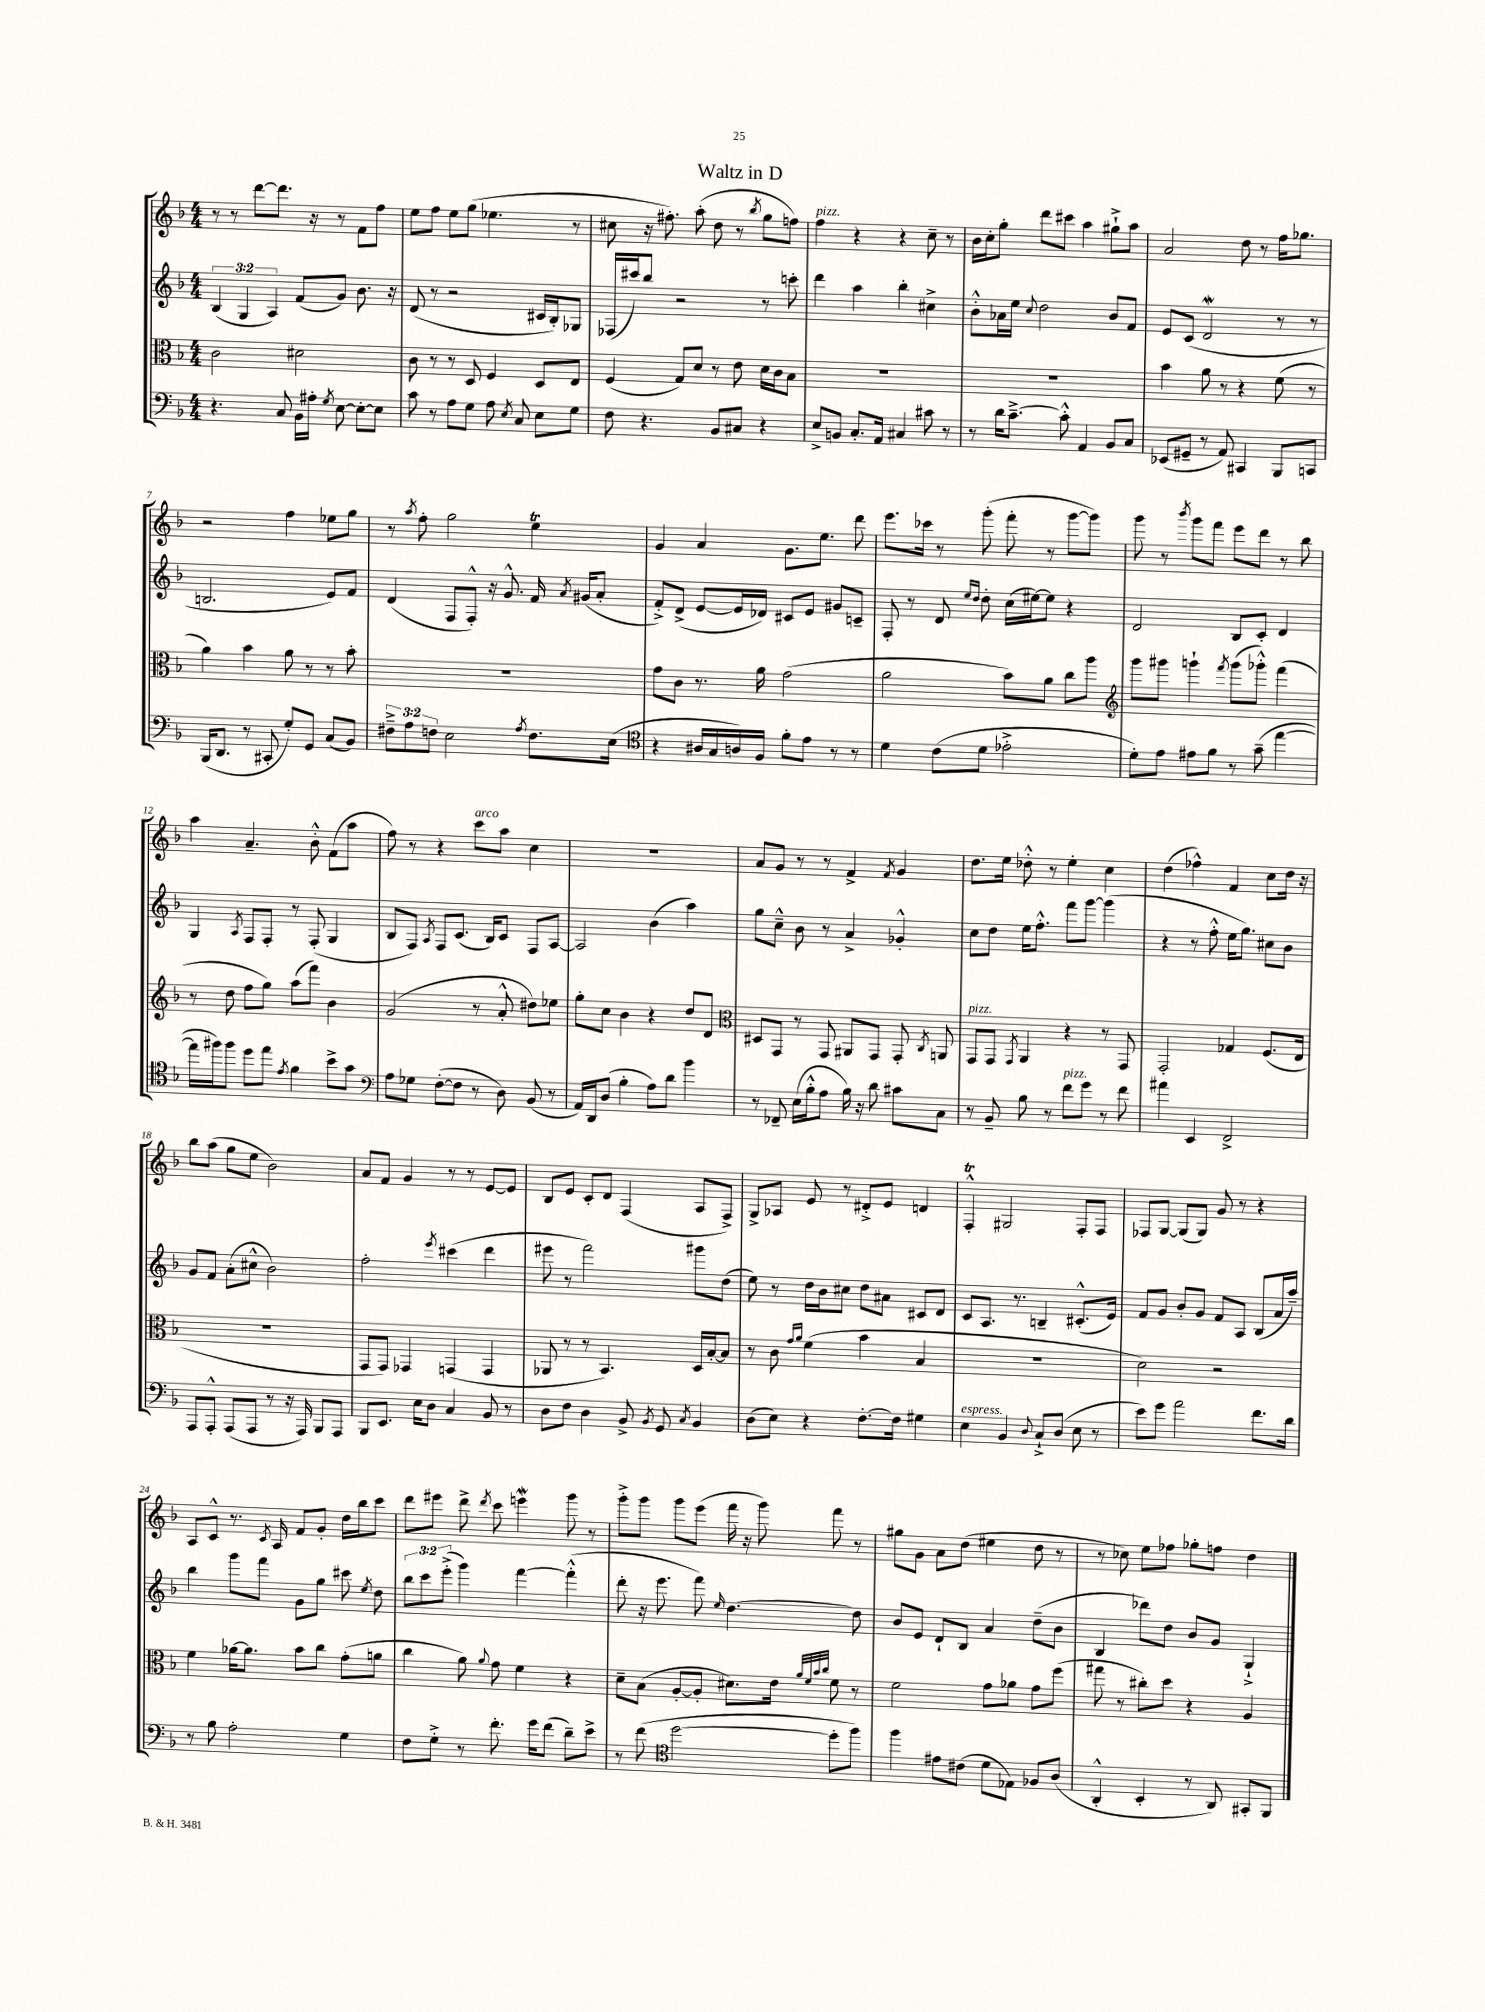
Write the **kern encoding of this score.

**kern	**kern	**kern	**kern
*staff4	*staff3	*staff2	*staff1
*clefF4	*clefC3	*clefG2	*clefG2
*k[b-]	*k[b-]	*k[b-]	*k[b-]
*M4/4	*M4/4	*M4/4	*M4/4
4.r	2c\	(6B-/	8r
.	.	.	8r
.	.	6G/	.
.	.	.	[8ddd\L
.	.	6A/)	.
8C/	.	.	8.ddd\]J
16BB-\LL	2d#\	(8f/L	.
16A#'\JJ	.	.	16r
8qG/	.	.	.
[8E\	.	8g/J)	8r
8E'\_L	.	8.b-\	8f\L
8E\]J	.	.	8ff\J
.	.	16r	.
=	=	=	=
8c\	8c\	(8d/	8ee\L
8r	8r	8r	8ff\J
8A\L	8r	2r	8ee\L
8G\J	8D/	.	(8gg\J
8A\	4F/	.	4.ee-\
8qE/	.	.	.
8C/	.	.	.
8E\L	8D/L	16c#/LL	.
.	.	16B-'/J)	.
8G\J	8E/J	8G-/J	8r
=	=	=	=
8F\	(4F/	(16F-/LL	8cc#\
.	.	16ccc#/J)	.
4.r	.	8bb-/J	16r
.	.	.	8.ff#'\)
.	8G/L)	2r	.
.	8d/J	.	(8aa'\
8BB-/L	8r	.	8dd\
8C#/J	8e\	.	8r
.	.	.	8qbb-/
4r	16d\LL	8r	8gg\L
.	16c\J	.	.
.	8B-\J	8ccc'\	8ff\J)
=	=	=	=
8E^/L	1r	4ddd\	4ff\
8BB/J	.	.	.
8.C'/L	.	4aa\	4r
16AA/Jk	.	.	.
4C#/	.	4bb-'\	4r
8c#\	.	4cc#^\	8cc~\
8r	.	.	8r
=	=	=	=
8r	1r	8b-'^^\L	16b-\LL
.	.	.	16cc'\J
16d\LK	.	16a-\L	8gg'\J
[8.c~^\J	.	16ee\JJ	.
.	.	8qqcc/	.
.	.	2dd\	8ddd\L
8c'^^\]	.	.	8ccc#\J
4AA/	.	.	4aa\
8BB-/L	.	8b-/L	8gg#`^\L
8C/J	.	8f/J	8aa\J
=	=	=	=
(8EE-/L	4b-\	8e/L	2a/
8GG#~/J	.	(8c/J	.
8r	8a\	2d/	.
8AA/)	8r	.	.
4CC#/	4r	.	8dd\
.	.	.	8r
8BBB-/L	(8f\	8r	16ff\LK
.	.	.	8.gg-\J
8CC/J	8r	8r	.
=	=	=	=
(16BBB-/LK	4a\)	2.B/	2r
8.DD/J	.	.	.
8r	4b-\	.	.
8CC#'/	.	.	.
8G'/L)	8a\	.	4ff\
8GG/J	8r	.	.
(8C/L	8r	8e/L)	8ee-\L
8BB-/J)	8b-'\	8f/J	8gg\J
=	=	=	=
12F#~^\L	1r	(4d/	8r
12A\	.	.	.
.	.	.	8qaa/
.	.	.	8ff'\
12F\J	.	.	.
2E\	.	8F/L	2gg\
.	.	8F'^^/J)	.
.	.	16r	.
.	.	8.g^^/	.
8qA/	.	.	.
8.F\L	.	16f/	4ee\
.	.	8qa/	.
.	.	(16g#/LK	.
.	.	8a'/J	.
(16E\Jk	.	.	.
=	=	=	=
*clefC4	*	*	*
4r	8g\L	8f'^/L)	4g/
.	8c\J	(8d^/J	.
16A#/LL	8.r	[8e/L	4a/
16G/	.	.	.
16A/)	.	16e/]L	.
16F/JJ	16a\	16d-/JJ)	.
8f'\L	(2g\	8c#/L	8.g\L
8e\J	.	8e/J	.
.	.	.	8.ee\J
8r	.	8g#/L	.
8r	.	8c~/J	8ddd\
=	=	=	=
4d\	2a\	8F'/	8.eee\L
.	.	8r	.
.	.	.	16ccc-\Jk
(8c\L	.	8d/	8r
.	.	16qqee/LL	.
.	.	16qqdd/JJ	.
8d\J	.	8dd'\	(8ggg'\
2e-'^\	8b-\L)	(16cc\LL	8fff'\
.	.	[16ee#\J)	.
.	8a\J	8ee#\]J	8r
.	8cc\L	4r	[8ggg\L
.	8aa\J	.	8ggg\]J)
=	=	=	=
*	*clefG2	*	*
8d'\L)	8ggg\L	2d/	8ggg\
8e\J	8ggg#\J	.	8r
.	.	.	8qbbb-/
8e#\L	4ggg`\	.	8ggg\L
8f\J	.	.	8fff\J
.	8qfff/	.	.
8r	(8ggg\L	8B-/L	8eee\L
(8g~\	8ggg-'^^\J)	8c'/J	8ddd\J
[4ee\	(4fff\	4d/	8r
.	.	.	8bb-\
=	=	=	=
16ee\]LL	8r	4G/	4aa\
16ff#\J)	.	.	.
8ff#\J	8dd\	.	.
.	.	8qA/	.
8dd\L	8ff\L	8F/L	4.a~/
8ee\J	8gg\J)	8F'/J	.
8qe/	.	.	.
4f\	(8aa\L	8r	.
.	8fff\J)	(8F'/	8b-'^^\
8b-^\L	4b-\	4G/	(8f\L
8g\J	.	.	8aa\J
=	=	=	=
*clefF4	*	*	*
8A\L	(2g/	8B-/L	8ff\)
8G-\J	.	8F/J)	8r
.	.	8qA/	.
([8F'\L	.	8F/L	4r
8F\]J	.	(8.c/J	.
8r	8r	.	8ccc\L
.	.	16B-/LK)	.
8D\)	8a'^^/	8c/J	8aa\J
(8BB-/	8dd#\L)	8F/L	4cc\
8r	8ee-\J	[8A/J	.
=	=	=	=
16AA/LL)	8gg'\L	2A/]	1r
16DD/J	.	.	.
(8D/J	8cc\J	.	.
4B-'\	4b-\	.	.
8A\L)	4r	(4b-\	.
8d\J	.	.	.
4b-\	8dd/L	4aa\)	.
.	8d/J	.	.
=	=	=	=
*	*clefC3	*	*
8r	8D#/L	8gg\L	8a/L
8FF-~/	8GG/J	8cc~^^\J	8g/J
(16E\LL	8r	8b-\	8r
16B-'^^\J	.	.	.
8A\J	8GG/	8r	8r
16B-\)	8AA#/L	4a^/	4f^/
16r	.	.	.
8d\	8GG/J	.	.
.	.	.	8qf/
8c#\L	8GG'/	4g-'^^/	4g/
.	8qC/	.	.
8C\J	8AA/	.	.
=	=	=	=
8r	8GG/L	8cc\L	8.dd\L
8BB-~/	8GG/J	8dd\J	.
.	.	.	16ee\Jk
.	8qGG/	.	.
8B-\	4AA/	16ee\LK	8dd-'^^\
.	.	8.ff'^^\J	.
8r	.	.	8r
8f\L	4r	8fff\L	4ee'\
8g\J	.	[8ggg\J	.
8r	8r	(4ggg\]	4cc\
8f\	8GG/	.	.
=	=	=	=
4a#\	2GG'/	4r	(4dd\
4EE/	.	8r	4ff-^^\)
.	.	8ff'^^\	.
2FF^/	4G-/	16ee\LK	4f/
.	.	8.gg\J)	.
.	(8.F/L	8cc#\L	8cc\L
.	.	8b-\J	16dd\Jk
.	16E/Jk	.	16r
=	=	=	=
8AAA/L	1r	8g/L	8bb-\L
8AAA'^^/J	.	8f/J	(8aa\J
(8AAA/L	.	(8a'\L	8gg\L
8AAA/J	.	8cc#^^\J	8ee\J
8r	.	2b-\)	2b-\)
16r	.	.	.
16AAA/)	.	.	.
8BBB-/L	.	.	.
8AAA/J	.	.	.
=	=	=	=
8BBB-/L	8GG/L	2ff'\	8a/L
8.EE/J	8GG/J)	.	8f/J
.	4GG-/	.	4g/
16E\LK	.	.	.
8D\J	.	.	.
.	.	8qeee/	.
4C/	(4GG/	(4ccc#\	8r
.	.	.	8r
8BB-/	4GG/	4ddd\	[8e/L
8r	.	.	8e/]J
=	=	=	=
8D\L	8AA-/	8eee#\	8B-/L
8F\J	8r	8r	8e/J
4D\	8r	2fff\)	8c'/L
.	4.BB-/)	.	8d/J
8BB-^/	.	.	(4F/
8qBB-/	.	.	.
8GG/	.	.	.
8qC/	.	.	.
4BB-/	16D/LL	8ggg#\L	8A/L
.	[16B-'/J	.	.
.	8B-/]J	(8dd\J	8F^/J)
=	=	=	=
(8D\L	8r	8ee\)	8G^/L
8E\J)	8c\	8r	8A-/J
.	16qqg/LL	.	.
.	16qqa/JJ	.	.
4r	(4f\	16dd\LL	8e/
.	.	16b-\J	.
.	.	8cc#\J	8r
[8.F'\L	4b-\	8dd\L	8d#'^/L
.	.	8a#\J	8e/J
16F\]Jk	.	.	.
4G#\	4B-/	8c#/L	4d/
.	.	8d/J	.
=	=	=	=
4E\	1r	8c/L	4F'^^/
.	.	8.A/J	.
4BB-/	.	.	2G#/
.	.	8.r	.
8qqD/	.	.	.
8C`^/L	.	4B~/	.
(8D/J	.	.	.
8E\	.	(8.c#'^^/L	8F'/L
8r	.	.	8F/J
.	.	16e/Jk)	.
=	=	=	=
8e\L)	2d\)	8f/L	8F-/L
8g\J	.	8g/J	[8G/J
2a\	.	8b-'/L	(8G/]L
.	.	8g/J	8G/J)
.	2r	8f/L	8g/
.	.	8A/J	8r
8.f\L	.	(8B-/L	4r
.	.	16a/L	.
16d\Jk	.	16aa~/JJ)	.
=	=	=	=
8r	4f\	4bb-\	8A/L
8B-\	.	.	8c^^/J
2A'\	[16a-\LK	8ggg\L	8.r
.	8.a-\]J	.	.
.	.	8fff\J	.
.	.	.	8qc/
.	.	.	16A/
.	8b-\L	8g\L	8f/L
.	8cc\J	8gg\J	8g'/J
4G\	(8g'\L	8ccc#\	16dd\LL
.	.	.	16bb-\J
.	.	8qee/	.
.	8a\J	8dd\	8ccc\J
=	=	=	=
8F\L	4cc\	12bb-\L	8ddd\L
.	.	12ccc\	.
8G'^\J	.	.	8eee#\J
.	.	(12eee'^\J	.
8r	8a\)	4ggg\)	8ddd^\
.	8qqa/	.	8qddd/
8.f'\	8g\	.	8ccc\
.	4f\	[4fff\	4eee\
16g\LK	.	.	.
(8f\J	.	.	.
8d~\L)	4r	(4fff'^^\]	8ggg\
8e^\J	.	.	8r
=	=	=	=
8r	8d~\L	8ddd'\	8ggg'^\L
(8f\	(8B-\J	16r	8ggg\J
.	.	8.eee\	.
*clefC4	*	*	*
[2dd\	[8A'/L	.	8ggg\L
.	8A'/]J	8fff\)	(8eee\J
.	.	16qqee/	.
.	8.d#\L)	[4.dd\	16fff\
.	.	.	16r
.	.	.	8ggg\)
.	16e\Jk	.	.
.	32qqa/LLL	.	.
.	32qqf/	.	.
.	32qqb-/	.	.
.	32qqcc/JJJ	.	.
8dd'\]L	8f\	.	8fff\
8ff\J)	8r	8dd\]	8r
=	=	=	=
4ff\	2f\	8b-/L	8gg#\L
.	.	8e/J	8g\J
8e#\L	.	8d`/L	8a\L
(8c#\J	.	8B-/J	(8dd\J
8d\L	8g\L	4a/	4ee#\
8E-\J)	8a-\J	.	.
8F-/L	8g\L	(8dd~\L	8dd\
(8A/J	(8ff\J	8b-\J	8r
=	=	=	=
4AA'^^/	8gg#\	4B-/	8r
.	8r	.	8cc-\)
4BB-'/	8cc#'\L)	8ddd-\L)	8ee\L
.	8dd\J	8dd\J	8ff-\J
8r	4r	8b-/L	8gg-'\L
8AA/)	.	8g/J	8ff\J
8GG#'/L	4A/	4G`^/	4dd\
8FF/J	.	.	.
==	==	==	==
*-	*-	*-	*-
